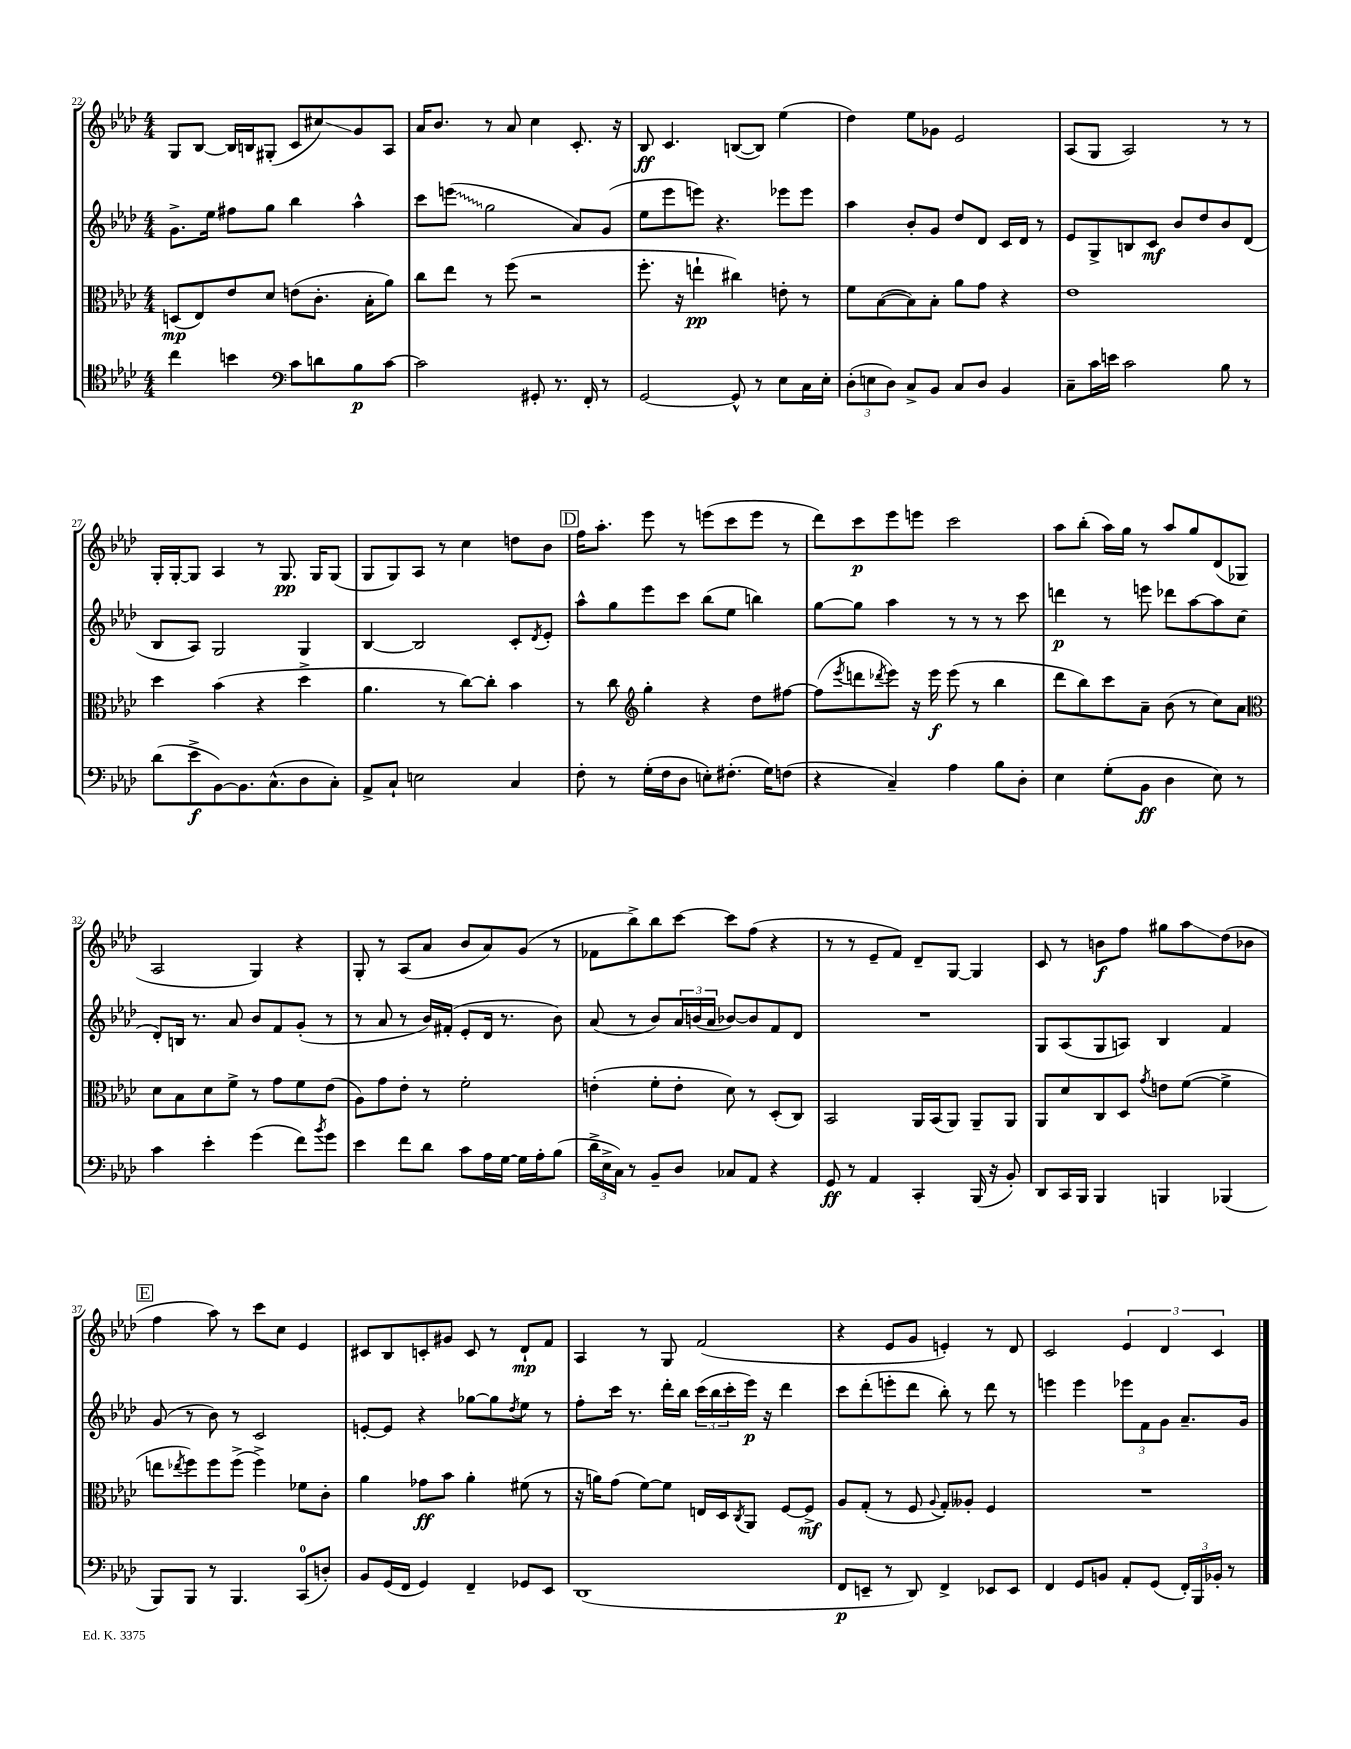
<<
\new StaffGroup <<
\new Staff = "s0" {
    \clef treble \key aes \major \numericTimeSignature \time 4/4
    g8 bes8~ bes16 b16 gis8-.( c'8 cis''8\glissando) g'8 aes8 |
    aes'16 bes'8. r8 aes'8 c''4 c'8.-. r16 |
    bes8\ff c'4. b8~( b8) ees''4( |
    des''4) ees''8 ges'8 ees'2 |
    aes8( g8 aes2) r8 r8 |
    g16-. g16~-. g8 aes4 r8 g8.\pp g16 g8( |
    g8 g8) aes8 r8 c''4 d''8 bes'8 |
    \mark \markup { \box "D" } f''16 aes''8.-. ees'''8 r8 e'''8( c'''8 e'''8 r8 |
    des'''8) c'''8\p ees'''8 e'''8 c'''2 |
    aes''8 bes''8-.( aes''16) g''16 r8 aes''8 g''8 des'8( ges8 |
    aes2 g4) r4 |
    g8-. r8 aes8( aes'8 bes'8 aes'8) g'8( r8 |
    fes'8 bes''8->) bes''8 c'''8~ c'''8 f''8( r4 |
    r8 r8 ees'8-- f'8) des'8-- g8~ g4 |
    c'8 r8 b'8\f f''8 gis''8 aes''8\glissando des''8( bes'8 |
    \mark \markup { \box "E" } f''4 aes''8) r8 c'''8 c''8 ees'4 |
    cis'8 bes8 c'8-. gis'8 c'8 r8 des'8-!\mp f'8 |
    aes4 r8 g8 f'2( |
    r4 ees'8 g'8 e'4-.) r8 des'8 |
    c'2 \tuplet 3/2 { ees'4 des'4 c'4 } \bar "|." |
}
\new Staff = "s1" {
    \clef treble \key aes \major \numericTimeSignature \time 4/4
    g'8.-> ees''16 fis''8 g''8 bes''4 aes''4-^ |
    c'''8 \once \override Glissando.style = #'zigzag e'''8\glissando( g''2 aes'8) g'8( |
    ees''8 ees'''8 e'''8) r4. ees'''8 ees'''8 |
    aes''4 bes'8-. g'8 des''8 des'8 c'16 des'16 r8 |
    ees'8 g8-> b8 c'8\mf bes'8 des''8 bes'8 des'8( |
    bes8 aes8) g2 g4 |
    bes4~ bes2 c'8-. \acciaccatura { des'8 } ees'8-. |
    \mark \markup { \box "D" } aes''8-^ g''8 ees'''8 c'''8 bes''8( ees''8 b''4) |
    g''8~ g''8 aes''4 r8 r8 r8 c'''8 |
    d'''4\p r8 e'''8 des'''8 aes''8~ aes''8 c''8( |
    des'8-.) b16 r8. aes'8 bes'8 f'8 g'8-.( r8 |
    r8 aes'8 r8 bes'16) fis'16-.( ees'8-. des'16 r8. bes'8) |
    aes'8( r8 bes'8) \tuplet 3/2 { aes'16 b'16( aes'16 } bes'8~) bes'8 f'8 des'8 |
    R1 |
    g8 aes8( g8 a8) bes4 f'4 |
    \mark \markup { \box "E" } g'8( r8 bes'8) r8 c'2 |
    e'8~-. e'8 r4 ges''8~ ges''8 \acciaccatura { des''8 } ees''8 r8 |
    f''8-. c'''16 r8. des'''16-. bes''16 \tuplet 3/2 { c'''16( bes''16 c'''16-. } ees'''16\p) r16 des'''4 |
    c'''8 des'''8-.( e'''8-. des'''8 bes''8-.) r8 des'''8 r8 |
    e'''4 e'''4 \tuplet 3/2 { ees'''8 f'8 g'8 } aes'8.-- g'16 \bar "|." |
}
\new Staff = "s2" {
    \clef alto \key aes \major \numericTimeSignature \time 4/4
    d8\mp( ees8) ees'8 des'8 e'8( c'8.-. bes16-. aes'8) |
    c''8 ees''8 r8 f''8( r2 |
    f''8.-. r16 e''4-!\pp cis''4) e'8-. r8 |
    f'8 bes8~( bes8) bes8-. aes'8 g'8 r4 |
    ees'1 |
    des''4 bes'4( r4 des''4-> |
    aes'4. r8 c''8~) c''8-. bes'4 |
    \mark \markup { \box "D" } r8 c''8 \clef treble g''4-. r4 des''8 fis''8~ |
    fis''8( \acciaccatura { ees'''8 } d'''8 \acciaccatura { des'''8 } ees'''8) r16 ees'''16\f ees'''8( r8 bes''4 |
    des'''8 bes''8) c'''8 aes'8-- bes'8( r8 c''8) aes'8 |
    \clef alto des'8 bes8 des'8 f'8-> r8 g'8 f'8 ees'8( |
    aes8) g'8 ees'8-. r8 f'2-. |
    e'4-.( f'8-. e'8-. des'8) r8 des8-.( c8) |
    bes,2 aes,16 bes,16( aes,8) aes,8-- aes,8 |
    aes,8 des'8 c8 des8 \acciaccatura { g'8 } e'8 f'8~( f'4-> |
    \mark \markup { \box "E" } e''8 \acciaccatura { ees''8 } f''8) f''8 f''8->( f''4->) fes'8 c'8-. |
    aes'4 ges'8\ff bes'8 aes'4-. fis'8( r8 |
    r16 a'16) g'8( f'8~) f'8 e16 des16 \acciaccatura { c8 } aes,8 f8~ f8->\mf |
    aes8 g8-.( r8 f8 \appoggiatura { aes8 } g8-.) aeses8-. f4 |
    R1 \bar "|." |
}
\new Staff = "s3" {
    \clef tenor \key aes \major \numericTimeSignature \time 4/4
    c''4 b'4 \clef bass c'8 d'8 bes8\p c'8~ |
    c'2 gis,8-. r8. f,16-. r8 |
    g,2~ g,8-^ r8 ees8 c16 ees16-. |
    \tuplet 3/2 { des8-.( e8 des8) } c8-> bes,8 c8 des8 bes,4 |
    c8-- c'16 e'16 c'2 bes8 r8 |
    des'8( ees'8->\f bes,8~) bes,8. c8.-^( des8 c8-.) |
    aes,8-> c8-! e2 c4 |
    \mark \markup { \box "D" } f8-. r8 g16-.( f16 des8 e8-.) fis8.-.( g16) f8( |
    r4 c4--) aes4 bes8 des8-. |
    ees4 g8-.( bes,8\ff des4 ees8) r8 |
    c'4 ees'4-. g'4( f'8) \acciaccatura { bes'8 } g'8 |
    ees'4 f'8 des'8 c'8 aes16 g16~ g16 aes16-. bes8( |
    \tuplet 3/2 { des'16-> ees16-> c16) } r8 bes,8-- des8 ces8 aes,8 r4 |
    g,8\ff r8 aes,4 c,4-. bes,,16( r16 bes,8-.) |
    des,8 c,16 bes,,16 bes,,4 b,,4 bes,,4( |
    \mark \markup { \box "E" } bes,,8) bes,,8 r8 bes,,4. c,8-0( d8-.) |
    bes,8 g,16( f,16 g,4) f,4-- ges,8 ees,8 |
    des,1( |
    f,8\p e,8-- r8 des,8) f,4-> ees,8 ees,8 |
    f,4 g,8 b,8 aes,8-. g,8( \tuplet 3/2 { f,16-.) bes,,16 bes,16-. } r8 \bar "|." |
}
>>
>>
\layout { \context { \Score currentBarNumber = #22 } }
